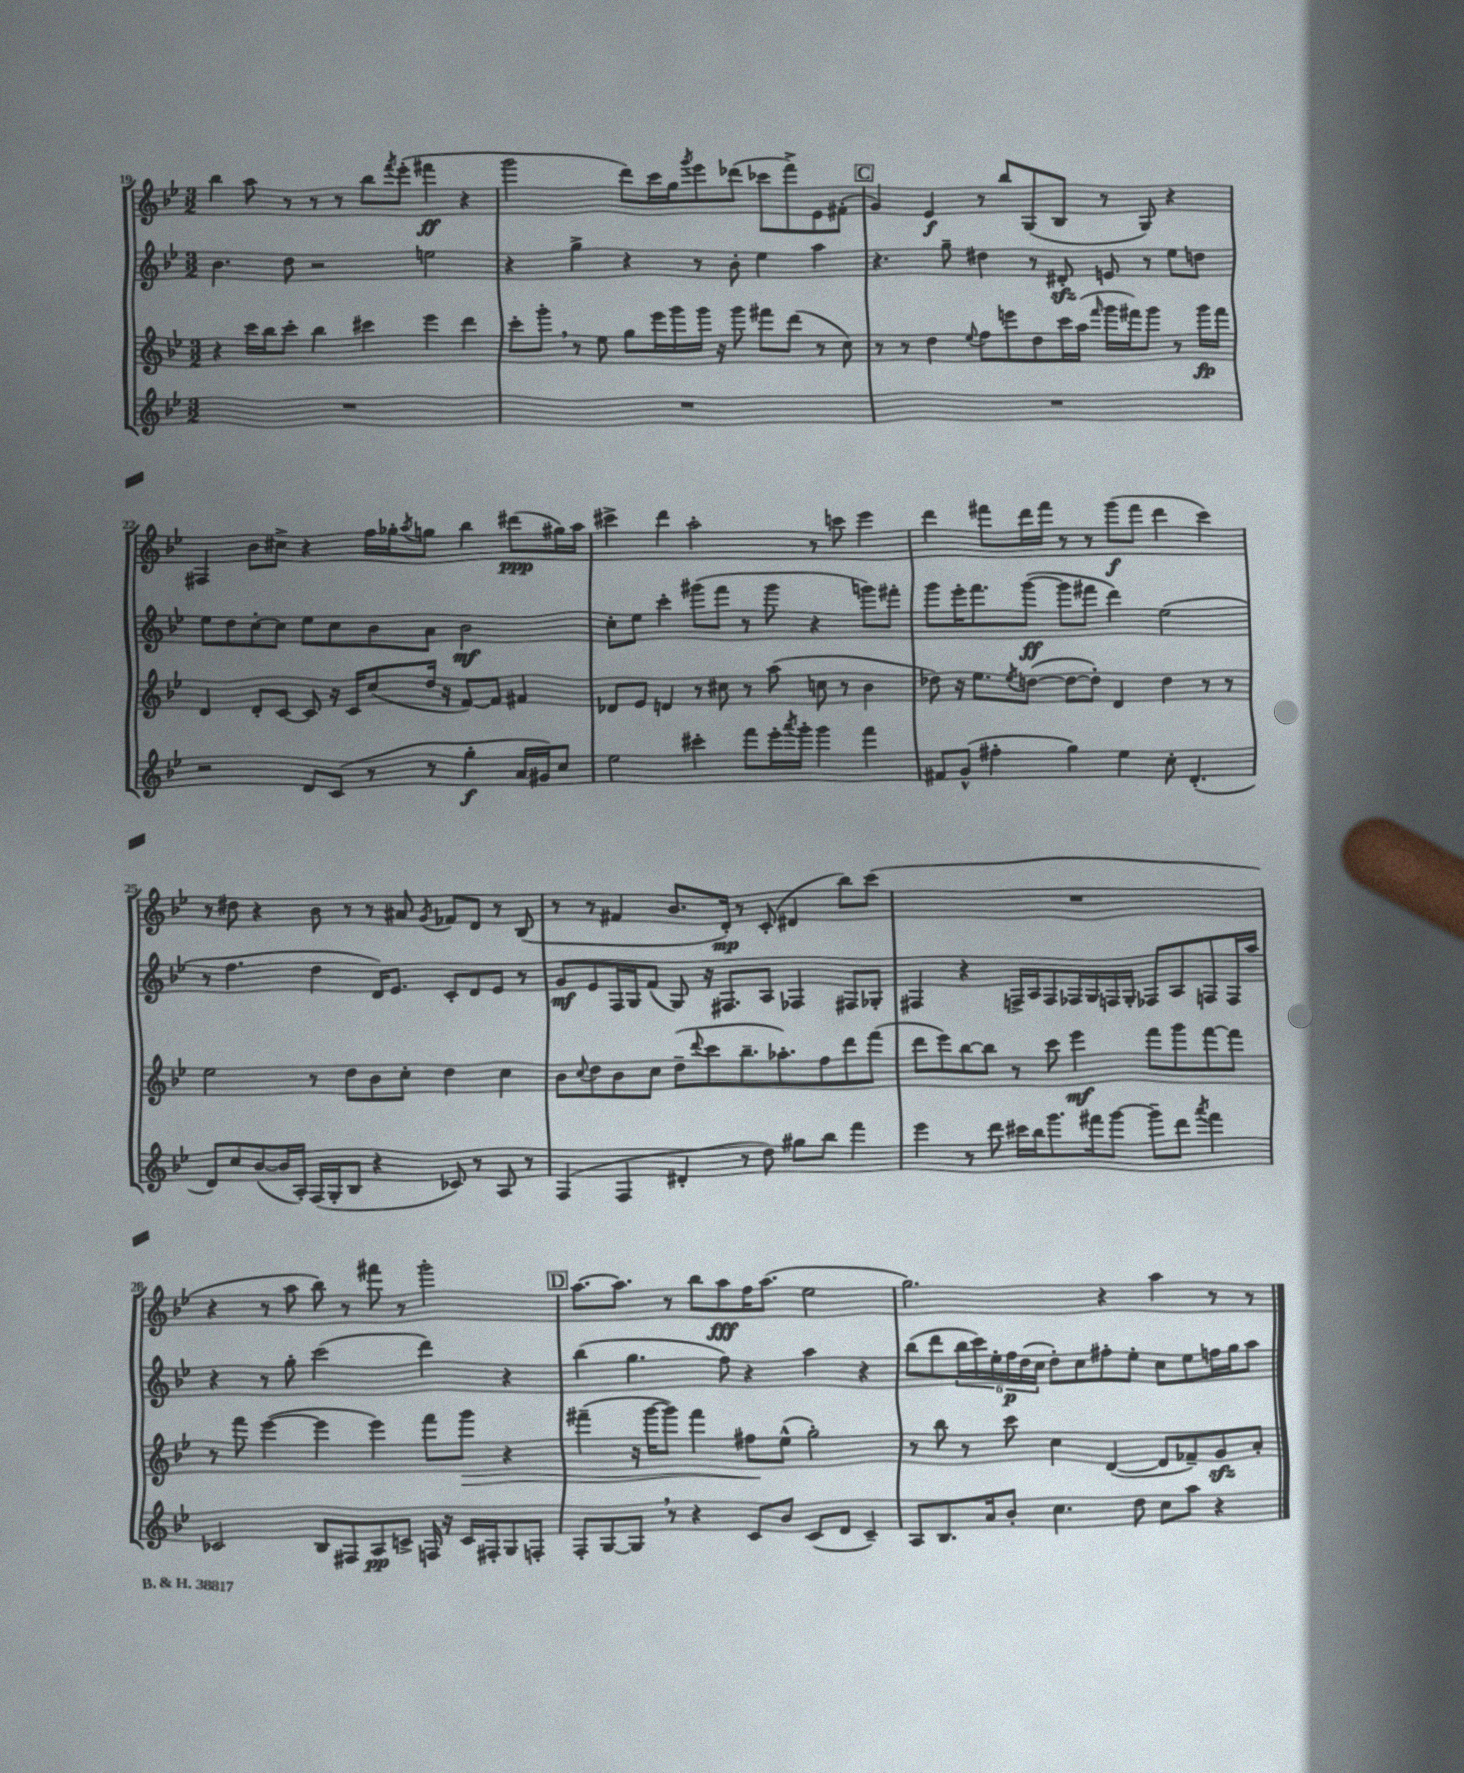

**kern	**dynam	**kern	**dynam	**kern	**dynam	**kern	**dynam
*part4	*part4	*part3	*part3	*part2	*part2	*part1	*part1
*staff4	*staff4	*staff3	*staff3	*staff2	*staff2	*staff1	*staff1
*clefG2	*	*clefG2	*	*clefG2	*	*clefG2	*
*k[b-e-]	*	*k[b-e-]	*	*k[b-e-]	*	*k[b-e-]	*
*M3/2	*	*M3/2	*	*M3/2	*	*M3/2	*
=19	=19	=19	=19	=19	=19	=19	=19
1.r	.	4r	.	4.b-\	.	4bb-\	.
.	.	16ccc\LL	.	.	.	8aa\	.
.	.	16bb-\J	.	.	.	.	.
.	.	8ccc'\J	.	8dd\	.	8r	.
.	.	4bb-\	.	2r	.	8r	.
.	.	.	.	.	.	8r	.
.	.	4ccc#X\	.	.	.	8bb-\L	.
.	.	.	.	.	.	8qfff/	.
.	.	.	.	.	.	(8eee-'\J	.
.	.	4eee-\	.	2een\	.	4fff#X\	ff
.	.	4ddd\	.	.	.	4r	.
=20	=20	=20	=20	=20	=20	=20	=20
1.r	.	8ccc'\L	.	4r	.	2ggg\	.
.	.	8ggg',\J	.	.	.	.	.
.	.	8r	.	4gg^\	.	.	.
.	.	8ee-\	.	.	.	.	.
.	.	8gg\L	.	4r	.	8ddd\L)	.
.	.	16eee-\L	.	.	.	16ccc\L	.
.	.	16ggg\	.	.	.	16gg\J	.
.	.	.	.	.	.	8qggg/	.
.	.	16ggg\JJ	.	8r	.	8eee-\	.
.	.	16r	.	.	.	.	.
.	.	8ggg\	.	8b-'\	.	(8ddd-X\J	.
.	.	8fff#X\L	.	4ee-\	.	8ccc-X\L	.
.	.	(8ddd\J	.	.	.	8fff^\)	.
.	.	8r	.	4aa\	.	8e-\	.
.	.	8cc\)	.	.	.	(8f#X'\J	.
!!LO:REH:place=s1:t=C
=21	=21	=21	=21	=21	=21	=21	=21
1.r	.	8r	.	4.r	.	4g/)	.
.	.	8r	.	.	.	.	.
.	.	4dd\	.	.	.	4e-/	f
.	.	.	.	8gg~\	.	.	.
.	.	8qqee-/	.	.	.	.	.
.	.	8ff\L	.	4dd#X\	.	8r	.
.	.	8eeen\	.	.	.	8bb-/L	.
.	.	8dd\	.	8r	.	(8G/	.
.	.	16ccc\L	.	8d#Xzz'/	.	8B-/J	.
.	.	(16aa\JJ	.	.	.	.	.
.	.	16qqfff/	.	.	.	.	.
.	.	16ggg\LL	.	8en/	.	8r	.
.	.	16fff#X\J)	.	.	.	.	.
.	.	8ggg\J	.	8r	.	8G/)	.
.	.	8r	.	8ee-\L	.	4r	.
.	.	16ggg\LL	fp	8ddn\J	.	.	.
.	.	16fff#\JJ	.	.	.	.	.
!!LO:LB:g=z
=22	=22	=22	=22	=22	=22	=22	=22
2r	.	4d/	.	8ee-\L	.	4F#X/	.
.	.	.	.	8dd\	.	.	.
.	.	8d'/L	.	[8cc'\	.	8b-\L	.
.	.	[8c/J	.	8cc\J]	.	8cc#X^\J	.
8d/L	.	8c/]	.	8ee-\L	.	4r	.
(8c/J	.	16r	.	8cc\	.	.	.
.	.	16c/KL	.	.	.	.	.
8r	.	(8cc/	.	8b-\	.	16ff\LL	.
.	.	.	.	.	.	16gg-X'\J	.
.	.	.	.	.	.	8qaa/	.
8r	.	16dd/Jk	.	8a\J	.	8ggn\J	.
.	.	16r	.	.	.	.	.
4gg'\	f	[8f/L)	.	2b-\	mf	4bb-\	.
.	.	8f/J]	.	.	.	.	.
16a/LL	.	4f#X/	.	.	.	(8ddd#X\L	ppp
16g#X/J)	.	.	.	.	.	.	.
8cc/J	.	.	.	.	.	16gg#X\L)	.
.	.	.	.	.	.	16aa\JJ	.
=23	=23	=23	=23	=23	=23	=23	=23
2ee-\	.	8d-X/L	.	8cc'\L	.	4ccc#X^\	.
.	.	8e-/J	.	8ee-\J	.	.	.
.	.	4dn/	.	4ccc'\	.	4ddd\	.
4ccc#X'\	.	8r	.	(8ggg#X\L	.	2aa'\	.
.	.	8cc#X\	.	8fff\J	.	.	.
8fff\L	.	8r	.	8r	.	.	.
16eee-'\L	.	(8aa\	.	8ggg#\	.	.	.
8qaaa/	.	.	.	.	.	.	.
16ggg'\JJ	.	.	.	.	.	.	.
4ggg\	.	8ccn\	.	4r	.	8r	.
.	.	8r	.	.	.	8cccn\	.
4fff\	.	4b-\	.	8gggn\L)	.	4eee-\	.
.	.	.	.	8fff#X'\J	.	.	.
=24	=24	=24	=24	=24	=24	=24	=24
8f#X/L	.	8dd-X\)	.	8ggg\L	.	4ddd\	.
(8g^^/J	.	16r	.	16eee-'\K	.	.	.
.	.	8.ee-\L	.	8.fff\	.	.	.
4ff#X'\	.	.	.	.	.	8fff#X\L	.
.	.	8qee-/	.	.	.	.	.
.	.	([8ddn\J	.	([8ggg\J	ff	16ddd\L	.
.	.	.	.	.	.	16fff#\JJ	.
4gg\)	.	8dd\L_	.	8ggg\L]	.	8r	.
.	.	8dd'\J])	.	8fff#X\J	.	8r	.
4ee-\	.	4d/	.	4ddd\)	.	(8ggg\L	f
.	.	.	.	.	.	8fff#\J	.
8cc'\	.	4dd\	.	(2ee-\	.	4ddd\	.
(4.d'/	.	.	.	.	.	.	.
.	.	8r	.	.	.	4ccc\)	.
.	.	8r	.	.	.	.	.
!!LO:LB:g=z
=25	=25	=25	=25	=25	=25	=25	=25
8d/L)	.	2ee-\	.	8r	.	8r	.
8cc/	.	.	.	4.ff\	.	8dd#X\	.
([8b-/	.	.	.	.	.	4r	.
16b-/L]	.	.	.	.	.	.	.
16A'/JJ)	.	.	.	.	.	.	.
(16F/LL	.	8r	.	4dd\	.	8b-\	.
16G'/J	.	.	.	.	.	.	.
8B-/J	.	8dd\L	.	.	.	8r	.
4r	.	8b-\	.	16d/KL)	.	8r	.
.	.	.	.	8.e-/J	.	.	.
.	.	8cc'\J	.	.	.	8a#X/	.
.	.	.	.	.	.	8qg/	.
8c-X/)	.	4dd\	.	8c'/L	.	8f-X/L	.
8r	.	.	.	8d/	.	8d/J	.
8A/	.	4cc\	.	8e-/J	.	8r	.
8r	.	.	.	8r	.	(8B-/	.
=26	=26	=26	=26	=26	=26	=26	=26
(4F/	.	8b-\L	.	8g/L	mf	8r	.
.	.	8qqcc/	.	.	.	.	.
.	.	8dd\	.	8e-/	.	8r	.
4F/	.	8b-\	.	16F/L	.	4f#X/	.
.	.	.	.	16G/J	.	.	.
.	.	8cc\J	.	(8f/J	.	.	.
4d#X'/	.	(8dd~\L	.	8G/)	.	8.b-/L	.
.	.	8qqddd/	.	.	.	.	.
.	.	8ccc\	.	16r	.	.	.
.	.	.	.	8.F#X/L	.	16d'/Jk)	mp
8r	.	8.bb-~\	.	.	.	8r	.
8dd\)	.	.	.	8A/J	.	(8c'/	.
.	.	8.aa-X'\)	.	.	.	.	.
8gg#X\L	.	.	.	4F-X/	.	4d#X/	.
8bb-\J	.	8ff\	.	.	.	.	.
4fff\	.	8ddd\	.	8F#X/L	.	8bb-\L)	.
.	.	(8fff\J	.	8G-X'/J	.	(8ccc\J	.
=27	=27	=27	=27	=27	=27	=27	=27
4eee-\	.	8ddd\L	.	4F#X/	.	1.r	.
.	.	8eee-\)	.	.	.	.	.
8r	.	[8bb-\	.	4r	.	.	.
8ddd\	.	8bb-\J]	.	.	.	.	.
16ccc#X\LL	.	8r	.	16Fn^/LL	.	.	.
16bb-\J	.	.	.	16A/J	.	.	.
8.ggg\	.	8ccc\	.	8F/	.	.	.
.	.	4eee-\	mf	16F-X/L	.	.	.
16fff#X\k	.	.	.	16G/	.	.	.
[8ggg\J	.	.	.	16Fn/	.	.	.
.	.	.	.	16G'/JJ	.	.	.
8ggg~\L]	.	8fff\L	.	8F-X/L	.	.	.
8ddd\J	.	8ggg\	.	8A/	.	.	.
8qaaa/	.	.	.	.	.	.	.
4fff#\	.	[8fff\	.	8Fn/	.	.	.
.	.	8fff\J]	.	16F/L	.	.	.
.	.	.	.	16aa/JJ	.	.	.
!!LO:LB:g=z
=28	=28	=28	=28	=28	=28	=28	=28
2c-X/	.	8r	.	4r	.	4r	.
.	.	8fff\	.	.	.	.	.
.	.	([4eee-\	.	8r	.	8r	.
.	.	.	.	8gg'\	.	8aa\	.
8B-/L	.	4eee-\]	.	(2ccc\	.	8bb-\)	.
8F#X/	.	.	.	.	.	8r	.
8A/	pp	4eee-\)	.	.	.	8fff#X\	.
8cn^/J	.	.	.	.	.	8r	.
16Fn/	.	8fff\L	.	4ddd\)	.	2ggg'\	.
16r	.	.	.	.	.	.	.
!	!	!	!LO:HP:b	!	!	!	!
16c/LL	.	8ggg\J	>	.	.	.	.
16F#X'/J	.	.	.	.	.	.	.
8G/	.	4r	.	4r	.	.	.
8Fn'/J	.	.	.	.	.	.	.
!!LO:REH:place=s1:t=D
=29	=29	=29	=29	=29	=29	=29	=29
8F'/L	.	(4fff#X~\	.	(4bb-\	.	[8.aa\L	.
[8G/	.	.	.	.	.	.	.
.	.	.	.	.	.	8.aa\J]	.
8G,/J]	.	16r	.	4.gg\	.	.	.
.	.	[16ggg\KL	.	.	.	.	.
8r	.	8ggg\J])	.	.	.	8r	.
4r	.	4fff#\	.	.	.	8bb-\L	.
.	.	.	.	8ff\)	.	8aa\	fff
8c/L	.	8ff#X\L	.	4r	.	16ff\K	.
.	.	.	.	.	.	(8.aa\J	.
8b-/J	.	(8ee-^^\J	]	.	.	.	.
(8c/L	.	2gg'\)	.	4aa\	.	2ee-\	.
8d/J	.	.	.	.	.	.	.
4c~/)	.	.	.	4r	.	.	.
=30	=30	=30	=30	=30	=30	=30	=30
8A/L	.	8r	.	(8bb-\L	.	2.gg\)	.
8.B-/	.	8bb-\	.	8ddd\	.	.	.
.	.	8r	.	24bb-\L	.	.	.
.	.	.	.	24ccc\)	.	.	.
16a/k	.	.	.	.	.	.	.
.	.	.	.	24ee-'\	.	.	.
8b-'/J	.	8ccc\	.	24ff\	p	.	.
.	.	.	.	(24dd\	.	.	.
.	.	.	.	24cc\JJ	.	.	.
4.cc\	.	4cc\	.	8dd'\L)	.	.	.
.	.	.	.	8cc\	.	.	.
.	.	([4d/	.	8ff#X'\	.	4r	.
8dd\	.	.	.	8ee-'\J	.	.	.
8cc\L	.	8d/L]	.	8cc\L	.	4aa\	.
8aa\J	.	8f-X~/)	.	8ee-\	.	.	.
4r	.	8gzz/	.	16ffn\L	.	8r	.
.	.	.	.	16gg\J	.	.	.
.	.	8a'/J	.	8aa\J	.	8r	.
==	==	==	==	==	==	==	==
*-	*-	*-	*-	*-	*-	*-	*-
